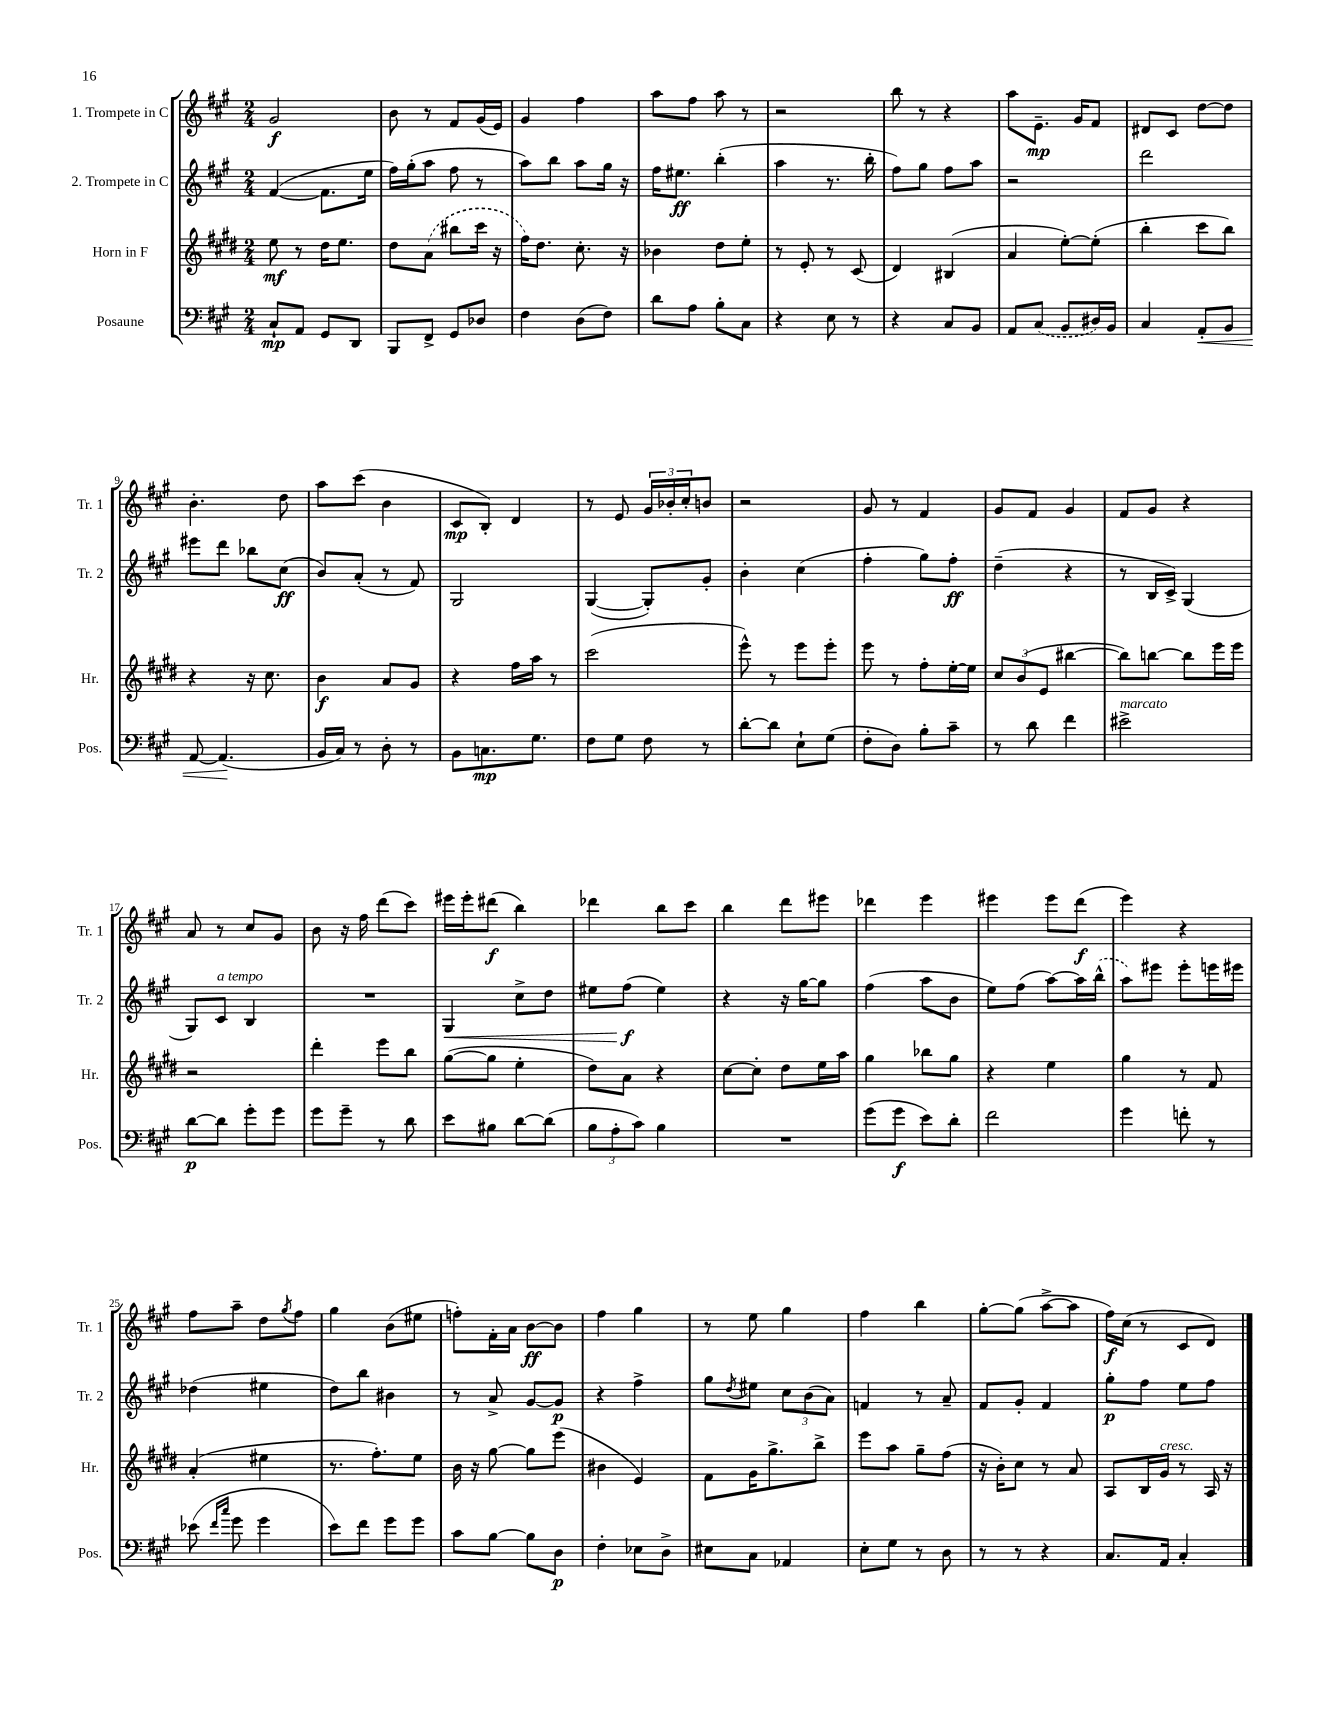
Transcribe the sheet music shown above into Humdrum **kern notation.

**kern	**kern	**kern	**kern
*staff4	*staff3	*staff2	*staff1
*clefF4	*clefG2	*clefG2	*clefG2
*k[f#c#g#]	*k[f#c#g#d#]	*k[f#c#g#]	*k[f#c#g#]
*M2/4	*M2/4	*M2/4	*M2/4
8C#`/L	8ee\	([4f#/	2g#/
8AA/J	8r	.	.
8GG#/L	16dd#\LK	8.f#\]L	.
.	8.ee\J	.	.
8DD/J	.	.	.
.	.	16ee\Jk	.
=	=	=	=
8BBB/L	8dd#\L	16ff#\LL)	8b\
.	.	(16gg#'\J	.
8FF#^/J	(8a\J	8aa\J	8r
8GG#/L	8bb#\L	8ff#\	8f#/L
8D-/J	16ccc#\Jk	8r	(16g#/L
.	16r	.	16e/JJ)
=	=	=	=
4F#\	16ff#\LK)	8aa\L)	4g#/
.	8.dd#\J	.	.
.	.	8bb\J	.
(8D\L	8.cc#'\	8aa\L	4ff#\
8F#\J)	.	16gg#\Jk	.
.	16r	16r	.
=	=	=	=
8d\L	4b-\	16ff#\LK	8aa\L
.	.	8.ee#\J	.
8A\J	.	.	8ff#\J
8B'\L	8dd#\L	(4bb'\	8aa\
8C#\J	8ee'\J	.	8r
=	=	=	=
4r	8r	4aa\	2r
.	8e'/	.	.
8E\	8r	8.r	.
8r	(8c#/	.	.
.	.	16bb'\	.
=	=	=	=
4r	4d#/)	8ff#\L)	8bb\
.	.	8gg#\J	8r
8C#/L	(4B#/	8ff#\L	4r
8BB/J	.	8aa\J	.
=	=	=	=
8AA/L	4a/	2r	8aa\L
(8C#/J	.	.	8.e~\J
8BB/L	[8ee'\L)	.	.
.	.	.	16g#/LK
16D#/L)	(8ee'\]J	.	8f#/J
16BB/JJ	.	.	.
=	=	=	=
4C#/	4bb'\	2ddd\	8d#/L
.	.	.	8c#/J
8AA'/L	8ccc#\L	.	[8dd\L
8BB/J	8bb\J)	.	8dd\]J
=	=	=	=
[8AA/	4r	8eee#\L	4.b'\
(4.AA/]	.	8ddd\J	.
.	16r	8bb-\L	.
.	8.cc#\	.	.
.	.	(8cc#\J	8dd\
=	=	=	=
16BB/LL	4b\	8b/L)	8aa\L
16C#/JJ)	.	.	.
8r	.	(8a'/J	(8ccc#\J
8D'\	8a/L	8r	4b\
8r	8g#/J	8f#/)	.
=	=	=	=
8BB\L	4r	2G#/	8c#/L
8.C\	.	.	8B'/J)
.	16ff#\LL	.	4d/
8.G#\J	16aa\JJ	.	.
.	8r	.	.
=	=	=	=
8F#\L	(2ccc#\	([4G#/	8r
8G#\J	.	.	8e/
8F#\	.	8G#'/]L)	24g#/LL
.	.	.	24b-'/
.	.	.	24cc#'/J
8r	.	8g#'/J	8b/J
=	=	=	=
[8d'\L	8eee^^\)	4b'\	2r
8d\]J	8r	.	.
8E`\L	8eee\L	(4cc#\	.
(8G#\J	8eee'\J	.	.
=	=	=	=
8F#'\L	8eee\	4ff#'\	8g#/
8D\J)	8r	.	8r
8B'\L	8ff#'\L	8gg#\L)	4f#/
8c#~\J	[16ee'\L	8ff#'\J	.
.	16ee\]JJ	.	.
=	=	=	=
8r	12cc#/L	(4dd~\	8g#/L
.	(12b/	.	.
8d\	.	.	8f#/J
.	12e/J	.	.
4f#\	[4bb#\	4r	4g#/
=	=	=	=
2e#^\	8bb#\]L)	8r	8f#/L
.	[8bb\J	16B/LL	8g#/J
.	.	16c#^/JJ)	.
.	8bb\]L	(4G#/	4r
.	16eee\L	.	.
.	16eee\JJ	.	.
=	=	=	=
[8d\L	2r	8G#/L)	8a/
8d\]J	.	8c#/J	8r
8g#'\L	.	4B/	8cc#/L
8g#\J	.	.	8g#/J
=	=	=	=
8g#\L	4ddd#'\	2r	8b\
8g#~\J	.	.	16r
.	.	.	16ff#\
8r	8eee\L	.	(8ddd\L
8d\	8bb\J	.	8ccc#\J)
=	=	=	=
8e\L	([8gg#\L	4G#/	16eee#\LL
.	.	.	16eee#'\J
8B#\J	8gg#\]J	.	(8ddd#\J
[8d\L	4ee'\	8cc#^\L	4bb\)
(8d\]J	.	8dd\J	.
=	=	=	=
12B\L	8dd#\L)	8ee#\L	4ddd-\
12A'\	.	.	.
.	8a\J	(8ff#\J	.
12c#\J)	.	.	.
4B\	4r	4ee#\)	8bb\L
.	.	.	8ccc#\J
=	=	=	=
2r	[8cc#\L	4r	4bb\
.	8cc#'\]J	.	.
.	8dd#\L	16r	8ddd\L
.	.	[16gg#\LK	.
.	16ee\L	8gg#\]J	8eee#\J
.	16aa\JJ	.	.
=	=	=	=
(8g#\L	4gg#\	(4ff#\	4ddd-\
8g#\J	.	.	.
8e\L)	8bb-\L	8aa\L	4eee\
8d'\J	8gg#\J	8b\J	.
=	=	=	=
2f#\	4r	8ee\L)	4eee#\
.	.	(8ff#\J	.
.	4ee\	[8aa\L)	8eee#\L
.	.	16aa\]L	(8ddd\J
.	.	(16bb^^\JJ	.
=	=	=	=
4g#\	4gg#\	8aa\L)	4eee\)
.	.	8eee#\J	.
8f'\	8r	8eee#'\L	4r
8r	8f#/	16eee\L	.
.	.	16eee#\JJ	.
=	=	=	=
(8e-\	(4a'/	(4dd-\	8ff#\L
16qqf#/LL	.	.	.
16qqcc#/JJ	.	.	.
8g#\	.	.	8aa~\J
4g#\	4ee#\	4ee#\	8dd\L
.	.	.	8qgg#/
.	.	.	8ff#\J
=	=	=	=
8e\L)	8.r	8dd\L)	4gg#\
8f#\J	.	8bb\J	.
.	8.ff#'\L)	.	.
8g#\L	.	4b#\	(8b\L
8g#\J	8ee\J	.	8ee#\J
=	=	=	=
8c#\L	16b\	8r	8ff'\L)
.	16r	.	.
[8B\J	[8gg#\	8a^/	16f#'\L
.	.	.	16a\JJ
8B\]L	8gg#\]L	[8g#/L	[8b\L
8D\J	(8eee\J	8g#/]J	8b\]J
=	=	=	=
4F#'\	4b#\	4r	4ff#\
8E-\L	4e/)	4ff#^\	4gg#\
8D^\J	.	.	.
=	=	=	=
8E#\L	8f#\L	8gg#\L	8r
.	.	8qdd/	.
8C#\J	16g#\K	8ee#\J	8ee\
.	8.gg#^\	.	.
4AA-/	.	12cc#\L	4gg#\
.	.	(12b\	.
.	8bb^\J	.	.
.	.	12a\J)	.
=	=	=	=
8E'\L	8eee\L	4f/	4ff#\
8G#\J	8aa\J	.	.
8r	8gg#~\L	8r	4bb\
8D\	(8ff#\J	8a~/	.
=	=	=	=
8r	16r	8f#/L	[8gg#'\L
.	16b'\LK)	.	.
8r	8cc#\J	8g#'/J	(8gg#\]J
4r	8r	4f#/	[8aa^\L
.	8a/	.	8aa\]J
=	=	=	=
8.C#/L	8A/L	8gg#'\L	16ff#\LL)
.	.	.	(16cc#\JJ
.	16B/L	8ff#\J	8r
16AA/Jk	16g#/JJ	.	.
4C#'/	8r	8ee\L	8c#/L
.	16A/	8ff#\J	8d/J)
.	16r	.	.
==	==	==	==
*-	*-	*-	*-
